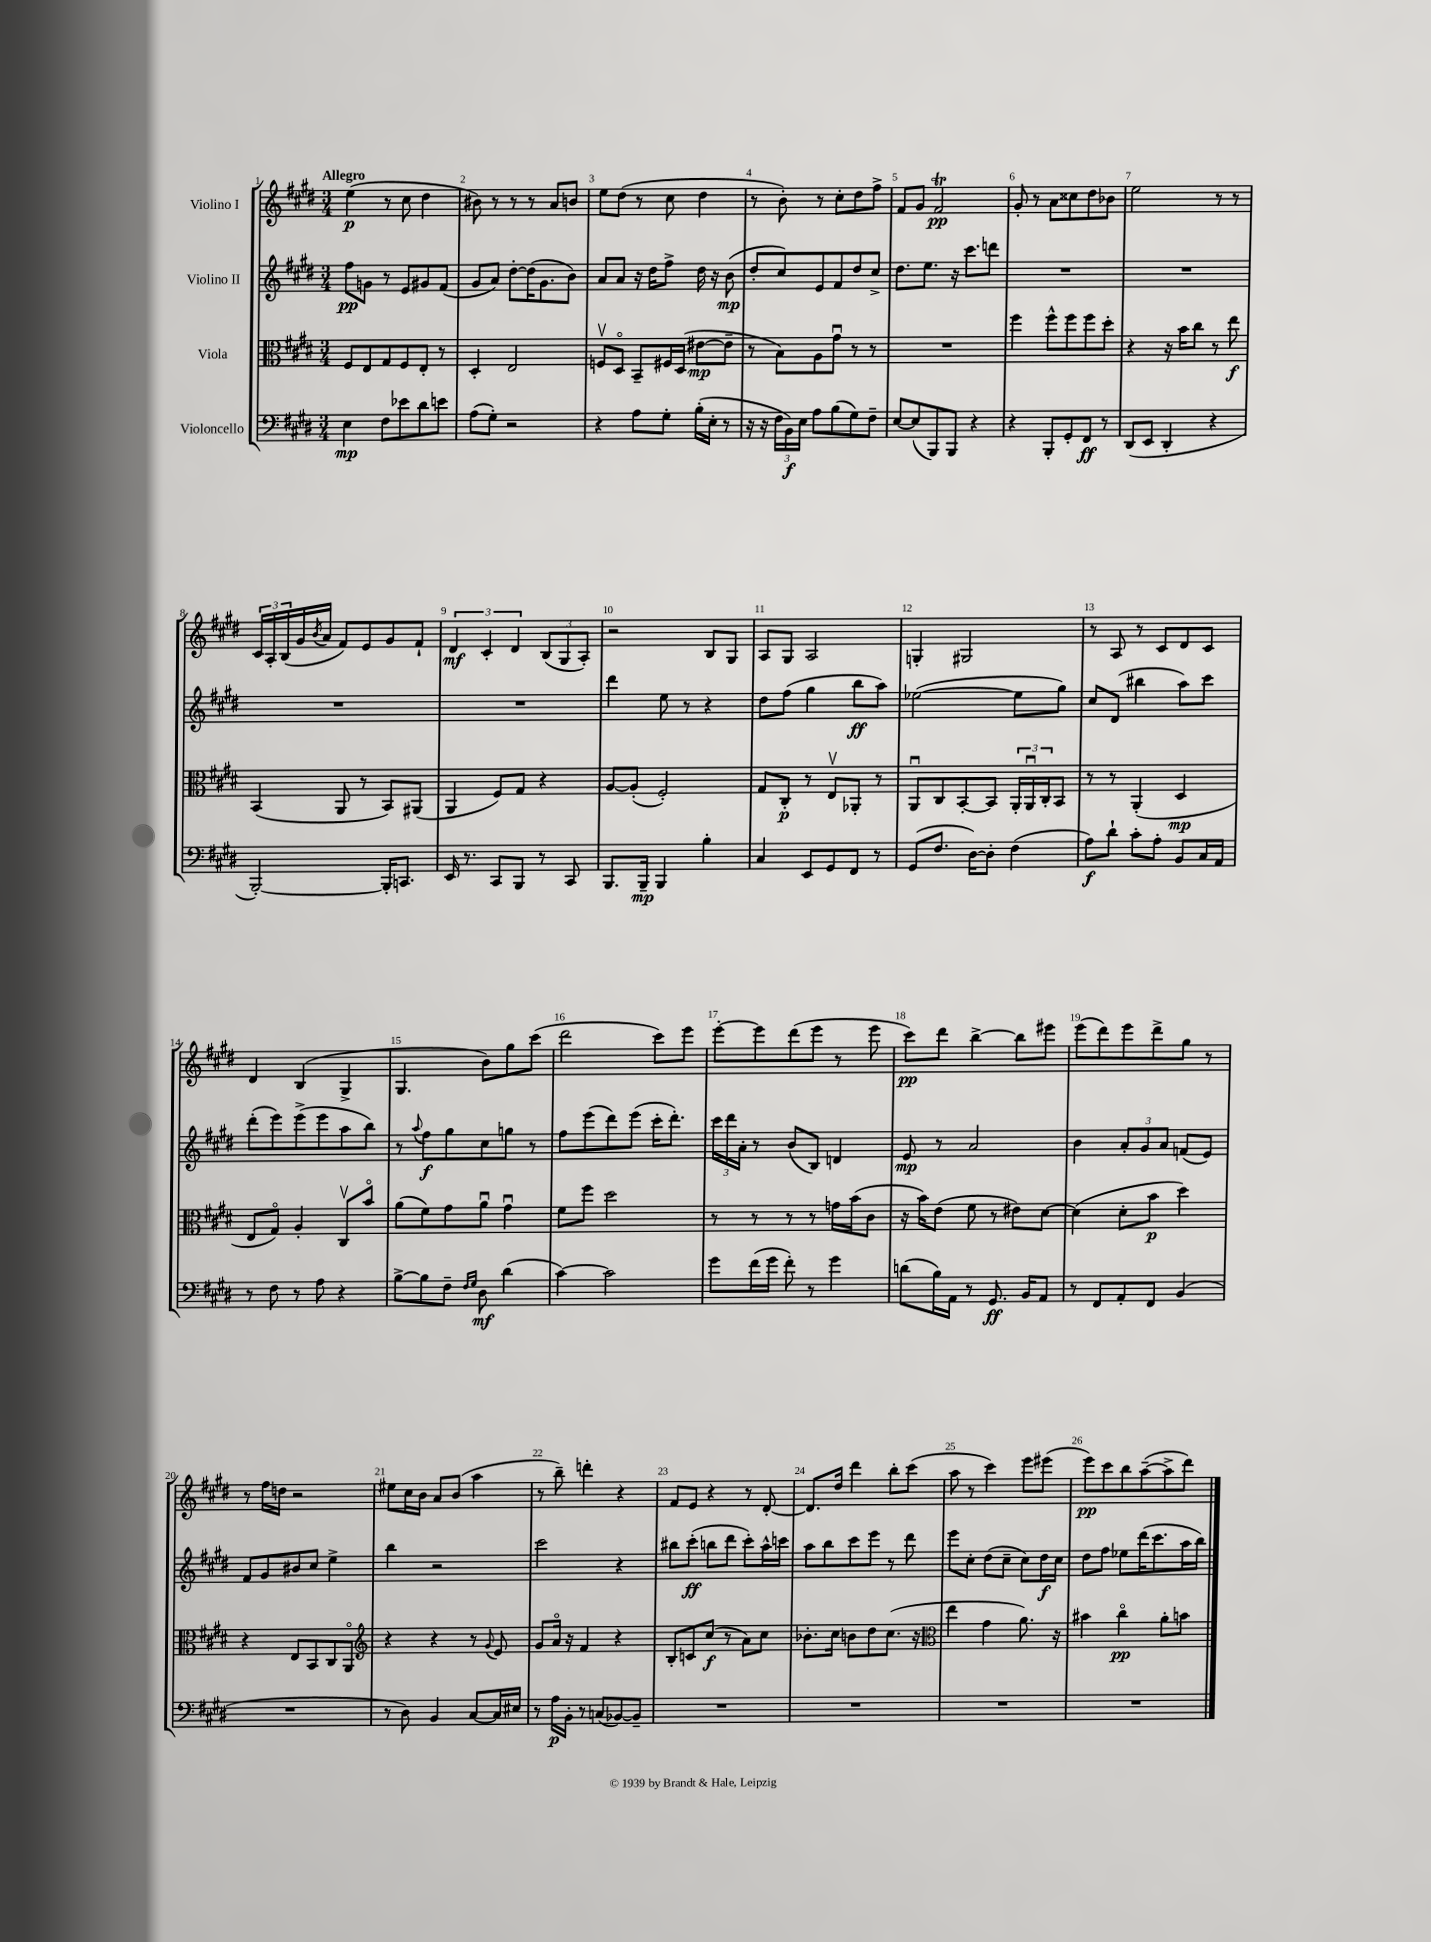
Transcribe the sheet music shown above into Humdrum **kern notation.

**kern	**kern	**kern	**kern
*staff4	*staff3	*staff2	*staff1
*clefF4	*clefC3	*clefG2	*clefG2
*k[f#c#g#d#]	*k[f#c#g#d#]	*k[f#c#g#d#]	*k[f#c#g#d#]
*M3/4	*M3/4	*M3/4	*M3/4
4E	8F#	8ff#	(4ee
.	8E	8g	.
8F#	8G#	8r	8r
8e-	8F#	8e	8cc#
8d#	8E'	8g#	4dd#
8e	8r	(8f#	.
=	=	=	=
(8A	4D#'	8g#	8b#)
8G#')	.	8a)	8r
2r	2E	[8dd#'	8r
.	.	(16dd#]	8r
.	.	8.g#	.
.	.	.	8a
.	.	8b)	8b
=	=	=	=
4r	8Fv	8a	8ee
.	8D#o	8a	(8dd#
8A	8BB~	16r	8r
.	.	16dd#	.
8G#'	16F#	8ff#^	8cc#
.	(16D#	.	.
(16B'	[8e#	16dd#	4dd#
16E'	.	16r	.
8r	8e#~]	(8b	.
=	=	=	=
16r	8r	8dd#'	8r
16r	.	.	.
24F#	8B)	8cc#)	8b')
24BB)	.	.	.
24E	.	.	.
8A	8A	8e	8r
(8B	8g#u	8f#	8cc#'
8G#)	8r	8dd#	8dd#
8F#~	8r	8cc#^	8ff#^
=	=	=	=
[8E	2.r	8.dd#	8f#
(8E]	.	.	8g#
.	.	8.ee	.
8BBB)	.	.	2f#
8BBB	.	16r	.
.	.	8.ccc#	.
4r	.	.	.
.	.	8ddd	.
=	=	=	=
4r	4ff#	2.r	8g#'
.	.	.	8r
8BBB'	8ff#^^	.	8a
8GG#'	8ff#	.	8cc##
8FF#	8ff#	.	8dd#
8r	8dd#'	.	8b-
=	=	=	=
(8DD#	4r	2.r	2ee
8EE	.	.	.
4DD#'	16r	.	.
.	16b	.	.
.	8cc#	.	.
4r	8r	.	8r
.	8ee	.	8r
=	=	=	=
[2BBB')	(4BB	2.r	24c#
.	.	.	24A'
.	.	.	(24B
.	.	.	16g#
.	.	.	8qb
.	.	.	16a
.	8AA	.	8f#)
.	8r	.	8e
16BBB']	8BB)	.	8g#
8.CC	.	.	.
.	(8AA#	.	8f#`
=	=	=	=
16EE	4AA	2.r	6d#
8.r	.	.	.
.	.	.	6c#'
8CC#	8F#)	.	.
.	.	.	6d#
8BBB	8G#	.	.
8r	4r	.	(12B
.	.	.	12G#
8CC#	.	.	.
.	.	.	12A')
=	=	=	=
8.BBB	[8A	4ddd#	2r
.	(8A']	.	.
16BBB~	.	.	.
4BBB	2F#')	8ee	.
.	.	8r	.
4B'	.	4r	8B
.	.	.	8G#
=	=	=	=
4C#	8G#	8dd#	8A
.	8C#'	(8ff#	8G#
8EE	8r	4gg#	2A
8GG#	8Ev	.	.
8FF#	8AA-'	8bb	.
8r	8r	8aa)	.
=	=	=	=
(8GG#	8AAu	([2ee-	4G'
8.F#	8C#	.	.
.	[8BB'	.	2G#
[16D#)	.	.	.
8D#']	8BB]	.	.
(4F#	24AA'	8ee-]	.
.	24AAu	.	.
.	24C#'	.	.
.	8BB	8gg#)	.
=	=	=	=
8A)	8r	8cc#	8r
8d#`	8r	(8d#	8A
8c#'	(4AA'	4bb#	8r
8A'	.	.	8c#
8BB	4D#	8aa)	8d#
16C#	.	8ccc#	8c#
16AA	.	.	.
=	=	=	=
8r	8E	(8ddd#'	4d#
8F#	8G#o)	8eee)	.
8r	4A'	(8eee^	(4B
8A	.	8eee	.
4r	8C#v	8aa	4G#^
.	8bo	8bb)	.
=	=	=	=
[8B^	(8a	8r	4.G#
.	.	8qqaa	.
8B]	8f#)	8ff#	.
8F#~	8g#	8gg#	.
16qqF#	.	.	.
16qqG#	.	.	.
8D#	8au	8cc#	8b)
(4d#	4g#u	8gg	8gg#
.	.	8r	(8ccc#
=	=	=	=
[4c#)	8f#	8ff#	2ddd#
.	8ff#	(8eee	.
2c#]	2dd#	8ddd#)	.
.	.	(8eee	.
.	.	16ccc#'	8ccc#)
.	.	8.ddd#')	.
.	.	.	8eee
=	=	=	=
8g#	8r	24ccc#	[8eee'
.	.	24ddd#	.
.	.	24a'	.
(16f#	8r	8r	8eee]
16g#	.	.	.
8f#')	8r	(8b	(8ddd#
8r	8r	8B)	8eee
4g#	16g	4d	8r
.	(16b	.	.
.	8c#	.	8eee
=	=	=	=
(8d	16r	8e	8ccc#)
.	16b)	.	.
16B)	(8e	8r	8ddd#
16AA	.	.	.
8r	8f#	2a	[4bb^
8.GG#	8r	.	.
.	8e#)	.	8bb]
16BB	.	.	.
8AA	[8d#	.	8eee#
=	=	=	=
8r	(4d#]	4b	(8eee
8FF#	.	.	8ddd#)
8AA'	8d#'	12a'	8eee
.	.	12g#	.
8FF#	8b	.	8ddd#^
.	.	12a	.
(4BB	4dd#)	(8f	8gg#
.	.	8e)	8r
=	=	=	=
2.r	4r	8f#	8r
.	.	8g#	16ff#
.	.	.	16dd
.	8E	8b#	2r
.	8BB	8cc#	.
.	8C#	4ee^	.
.	8AAo	.	.
=	=	=	=
*	*clefG2	*	*
8r	4r	4bb	8ee#
8D#)	.	.	16cc#
.	.	.	16b
4BB	4r	2r	8a
.	.	.	(8b
[8C#	8r	.	4aa
.	8qqg#	.	.
16C#]	8e	.	.
16E#	.	.	.
=	=	=	=
8r	8g#	2ccc#	8r
16A	16ao	.	8bb~)
16BB'	16r	.	.
8r	4f#	.	4ddd'
(8C	.	.	.
[8BB-)	4r	4r	4r
8BB-~]	.	.	.
=	=	=	=
2.r	8B'	8bb#	8f#
.	8c	(8ccc#'	8e
.	(8cc#	8bb	4r
.	8r	8ddd#	.
.	8a)	8ccc#')	8r
.	8cc#	16aa^^	[8d#'
.	.	16ccc	.
=	=	=	=
2.r	8.b-'	8aa	8.d#]
.	.	8bb	.
.	16cc#	.	16dd#
.	8b	8ccc#	4ddd#
.	8dd#	8eee	.
.	(8.cc#	8r	8bb'
.	.	8ddd#	(8ccc#
.	16r	.	.
=	=	=	=
*	*clefC3	*	*
2.r	4ee	8eee	8aa
.	.	8cc#'	8r
.	4g#	(8dd#	4ccc#)
.	.	8cc#~	.
.	8.a)	8cc#)	8eee
.	.	16dd#	(8eee#
.	16r	16cc#	.
=	=	=	=
2.r	4b#	8dd#	8eee)
.	.	8ff#	8ccc#
.	4cc#o	8ee-	8bb
.	.	(16ddd#	([8aa~
.	.	8.ccc#	.
.	8a'	.	8aa^]
.	8b	16aa	8ddd#)
.	.	16bb)	.
==	==	==	==
*-	*-	*-	*-
